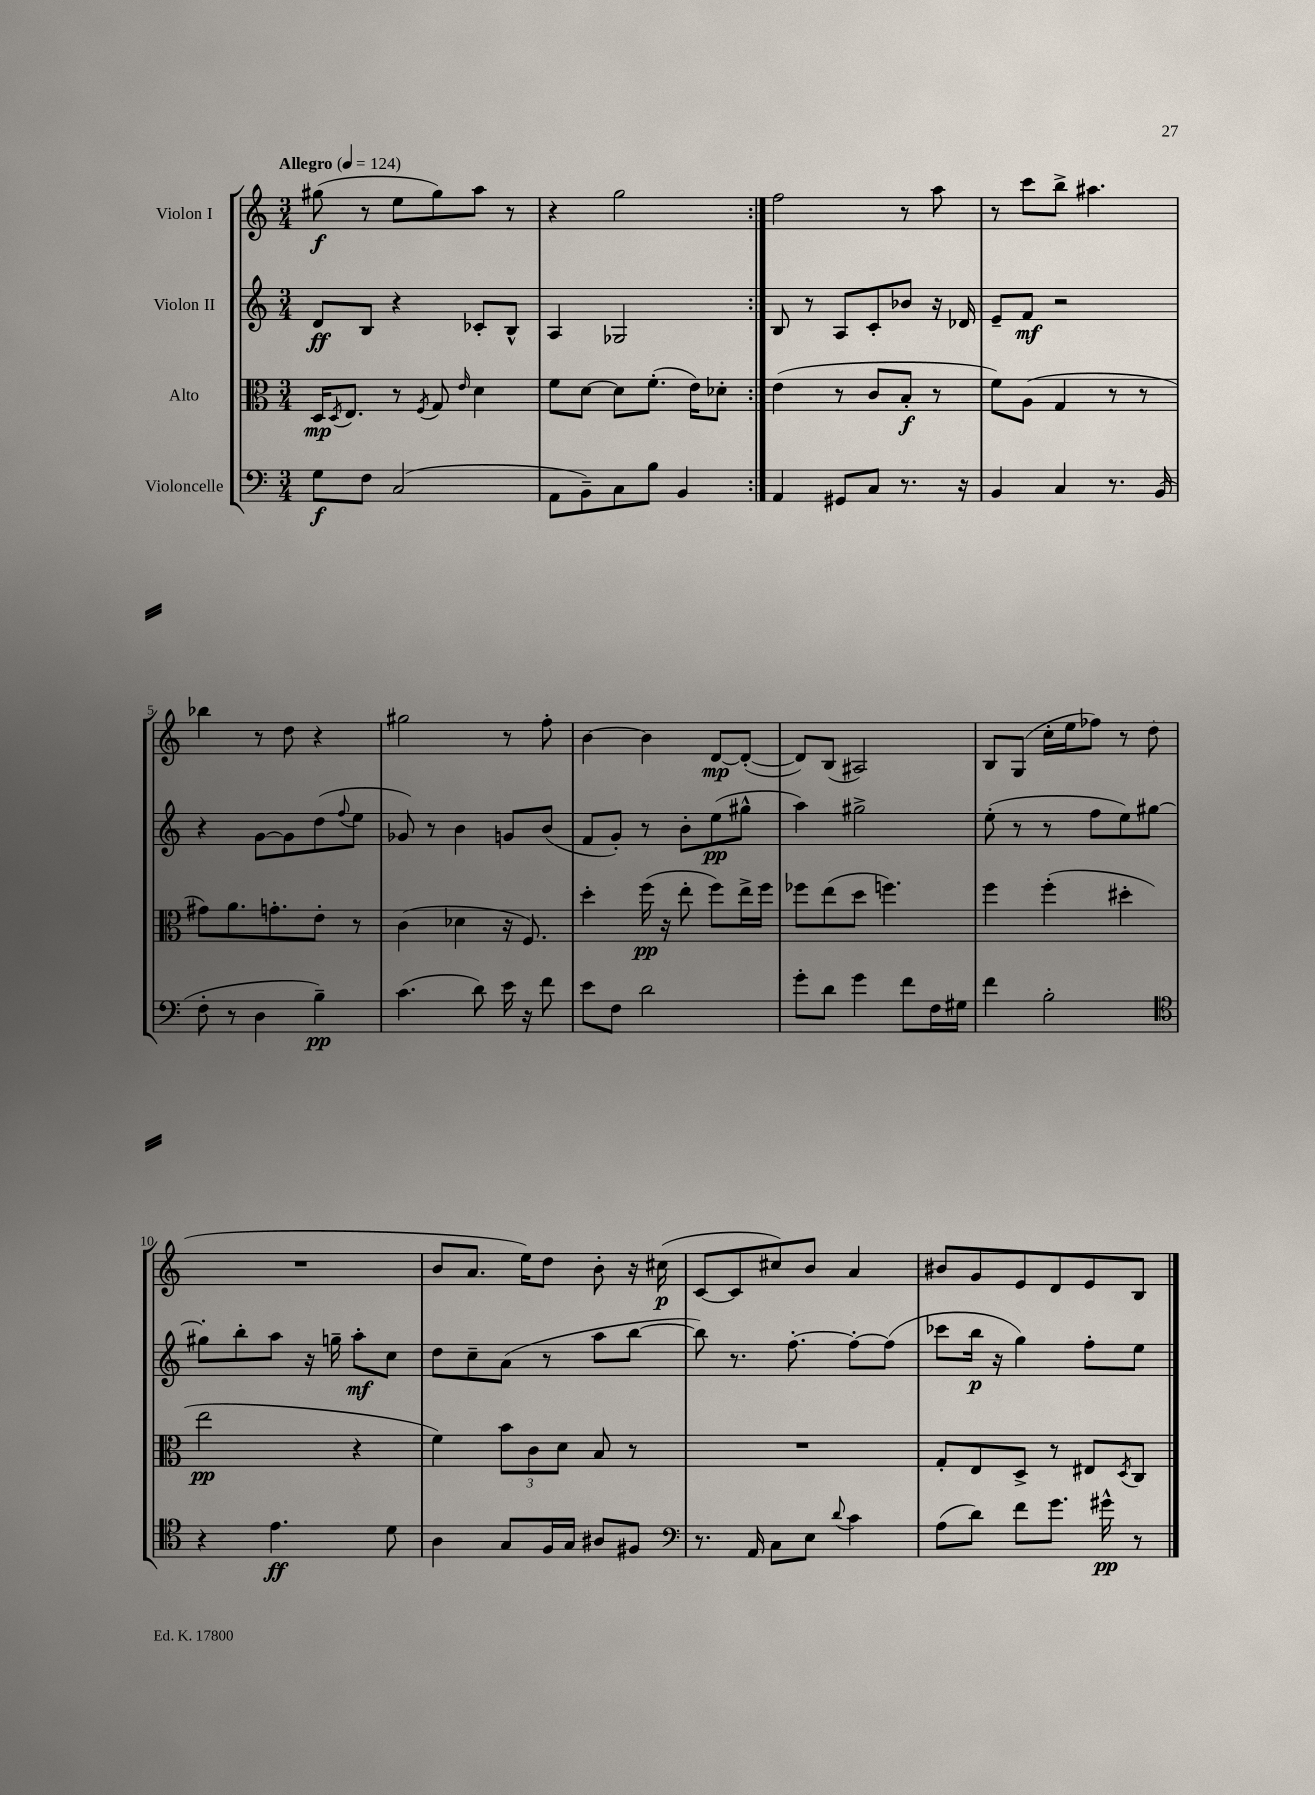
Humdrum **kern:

**kern	**dynam	**kern	**dynam	**kern	**dynam	**kern	**dynam
*part4	*part4	*part3	*part3	*part2	*part2	*part1	*part1
*staff4	*staff4	*staff3	*staff3	*staff2	*staff2	*staff1	*staff1
*I"Violoncelle	*	*I"Alto	*	*I"Violon II	*	*I"Violon I	*
*clefF4	*	*clefC3	*	*clefG2	*	*clefG2	*
*k[]	*	*k[]	*	*k[]	*	*k[]	*
*M3/4	*	*M3/4	*	*M3/4	*	*M3/4	*
*MM124	*	*MM124	*	*MM124	*	*MM124	*
=1	=1	=1	=1	=1	=1	=1	=1
!	!	!	!	!	!	!LO:TX:a:B:t=Allegro	!
8G\L	f	16D/KL	mp	8d/L	ff	(8gg#X\	f
.	.	8qD/	.	.	.	.	.
.	.	8.E/J	.	.	.	.	.
8F\J	.	.	.	8B/J	.	8r	.
(2C/	.	8r	.	4r	.	8ee\L	.
.	.	8qF/	.	.	.	.	.
.	.	8G/	.	.	.	8gg#\)	.
.	.	16qqe/	.	.	.	.	.
.	.	4d\	.	8c-X'/L	.	8aa\J	.
.	.	.	.	8B^^/J	.	8r	.
=2	=2	=2	=2	=2	=2	=2	=2
8AA\L	.	8f\L	.	4A/	.	4r	.
8BB~\)	.	[8d\J	.	.	.	.	.
8C\	.	8d\L]	.	2G-X/	.	2gg\	.
8B\J	.	(8.f'\J	.	.	.	.	.
4BB/	.	.	.	.	.	.	.
.	.	16e\KL)	.	.	.	.	.
.	.	8d-X'\J	.	.	.	.	.
=3:|!	=3:|!	=3:|!	=3:|!	=3:|!	=3:|!	=3:|!	=3:|!
4AA/	.	(4e\	.	8B/	.	2ff\	.
.	.	.	.	8r	.	.	.
8GG#X/L	.	8r	.	8A/L	.	.	.
8C/J	.	8c/L	.	8c'/	.	.	.
8.r	.	8B'/J	f	8b-X/J	.	8r	.
.	.	8r	.	16r	.	8aa\	.
16r	.	.	.	16d-X/	.	.	.
=4	=4	=4	=4	=4	=4	=4	=4
4BB/	.	8f\L)	.	8e~/L	.	8r	.
.	.	(8A\J	.	8f/J	mf	8ccc\L	.
4C/	.	4G/	.	2r	.	8bb^\J	.
.	.	.	.	.	.	4.aa#X\	.
8.r	.	8r	.	.	.	.	.
.	.	8r	.	.	.	.	.
(16BB/	.	.	.	.	.	.	.
!!LO:LB:g=z
=5	=5	=5	=5	=5	=5	=5	=5
8F'\	.	8g#X\L)	.	4r	.	4bb-X\	.
8r	.	8.a\	.	.	.	.	.
4D\	.	.	.	[8g\L	.	8r	.
.	.	8.gn'\	.	.	.	.	.
.	.	.	.	8g\]	.	8dd\	.
4B~\)	pp	8e'\J	.	(8dd\	.	4r	.
.	.	.	.	8qqff/	.	.	.
.	.	8r	.	8ee\J	.	.	.
=6	=6	=6	=6	=6	=6	=6	=6
(4.c\	.	(4c\	.	8g-X/)	.	2gg#X\	.
.	.	.	.	8r	.	.	.
.	.	4d-X\	.	4b\	.	.	.
8d\)	.	.	.	.	.	.	.
16e\	.	16r	.	8gn/L	.	8r	.
16r	.	8.F/)	.	.	.	.	.
8f\	.	.	.	(8b/J	.	8ff'\	.
=7	=7	=7	=7	=7	=7	=7	=7
8e\L	.	4dd'\	.	8f/L	.	[4b\	.
8F\J	.	.	.	8g'/J)	.	.	.
2d\	.	(16ff\	pp	8r	.	4b\]	.
.	.	16r	.	.	.	.	.
.	.	8ee'\	.	8b'\L	.	.	.
.	.	8ff\L)	.	(8ee\	pp	[8d/L	mp
.	.	16ee^\L	.	8gg#X^^\J	.	(8d'/J_	.
.	.	16ff\JJ	.	.	.	.	.
=8	=8	=8	=8	=8	=8	=8	=8
8g'\L	.	8ff-X\L	.	4aa\)	.	8d/L])	.
8d\J	.	(8ee\	.	.	.	(8B/J	.
4g\	.	8dd\J	.	2gg#X^\	.	2A#X/)	.
.	.	4.ffn\)	.	.	.	.	.
8f\L	.	.	.	.	.	.	.
16F\L	.	.	.	.	.	.	.
16G#X\JJ	.	.	.	.	.	.	.
=9	=9	=9	=9	=9	=9	=9	=9
4f\	.	4ff\	.	(8ee'\	.	8B/L	.
.	.	.	.	8r	.	(8G/J	.
2B'\	.	(4ff'\	.	8r	.	16cc'\LL	.
.	.	.	.	.	.	16ee\J	.
.	.	.	.	8ff\L	.	8ff-X\J)	.
.	.	4dd#X'\	.	8ee\)	.	8r	.
.	.	.	.	[8gg#X\J	.	(8dd\	.
!!LO:LB:g=z
=10	=10	=10	=10	=10	=10	=10	=10
*clefC4	*	*	*	*	*	*	*
4r	.	2ee\	pp	8gg#X'\L]	.	2.r	.
.	.	.	.	8bb'\	.	.	.
4.e\	ff	.	.	8aa\J	.	.	.
.	.	.	.	16r	.	.	.
.	.	.	.	16ggn~\	.	.	.
.	.	4r	.	8aa'\L	mf	.	.
8d\	.	.	.	8cc\J	.	.	.
=11	=11	=11	=11	=11	=11	=11	=11
4A\	.	4f\)	.	8dd\L	.	8b/L	.
.	.	.	.	8cc~\	.	8.a/J	.
8G/L	.	12b\L	.	(8a\J	.	.	.
.	.	.	.	.	.	16ee\KL)	.
.	.	12c\	.	.	.	.	.
16F/L	.	.	.	8r	.	8dd\J	.
.	.	12d\J	.	.	.	.	.
16G/JJ	.	.	.	.	.	.	.
8A#X/L	.	8B/	.	8aa\L	.	8b'\	.
8F#X/J	.	8r	.	[8bb\J	.	16r	.
.	.	.	.	.	.	(16cc#X\	p
=12	=12	=12	=12	=12	=12	=12	=12
*clefF4	*	*	*	*	*	*	*
8.r	.	2.r	.	8bb\])	.	[8c/L	.
.	.	.	.	8.r	.	8c/]	.
16AA/	.	.	.	.	.	.	.
8C\L	.	.	.	.	.	8cc#X/)	.
.	.	.	.	[8.ff'\	.	.	.
8E\J	.	.	.	.	.	8b/J	.
8qqd/	.	.	.	.	.	.	.
4c\	.	.	.	8ff'\L_	.	4a/	.
.	.	.	.	(8ff\J]	.	.	.
=13	=13	=13	=13	=13	=13	=13	=13
(8A\L	.	8G'/L	.	8ccc-X\L	.	8b#X/L	.
8d\J)	.	8E/	.	16bb\Jk	p	8g/	.
.	.	.	.	16r	.	.	.
8f\L	.	8D^/J	.	4gg\)	.	8e/	.
8.g\J	.	8r	.	.	.	8d/	.
.	.	8E#X/L	.	8ff'\L	.	8e/	.
16g#X^^\	pp	.	.	.	.	.	.
.	.	8qD/	.	.	.	.	.
8r	.	8C/J	.	8ee\J	.	8B/J	.
==	==	==	==	==	==	==	==
*-	*-	*-	*-	*-	*-	*-	*-
